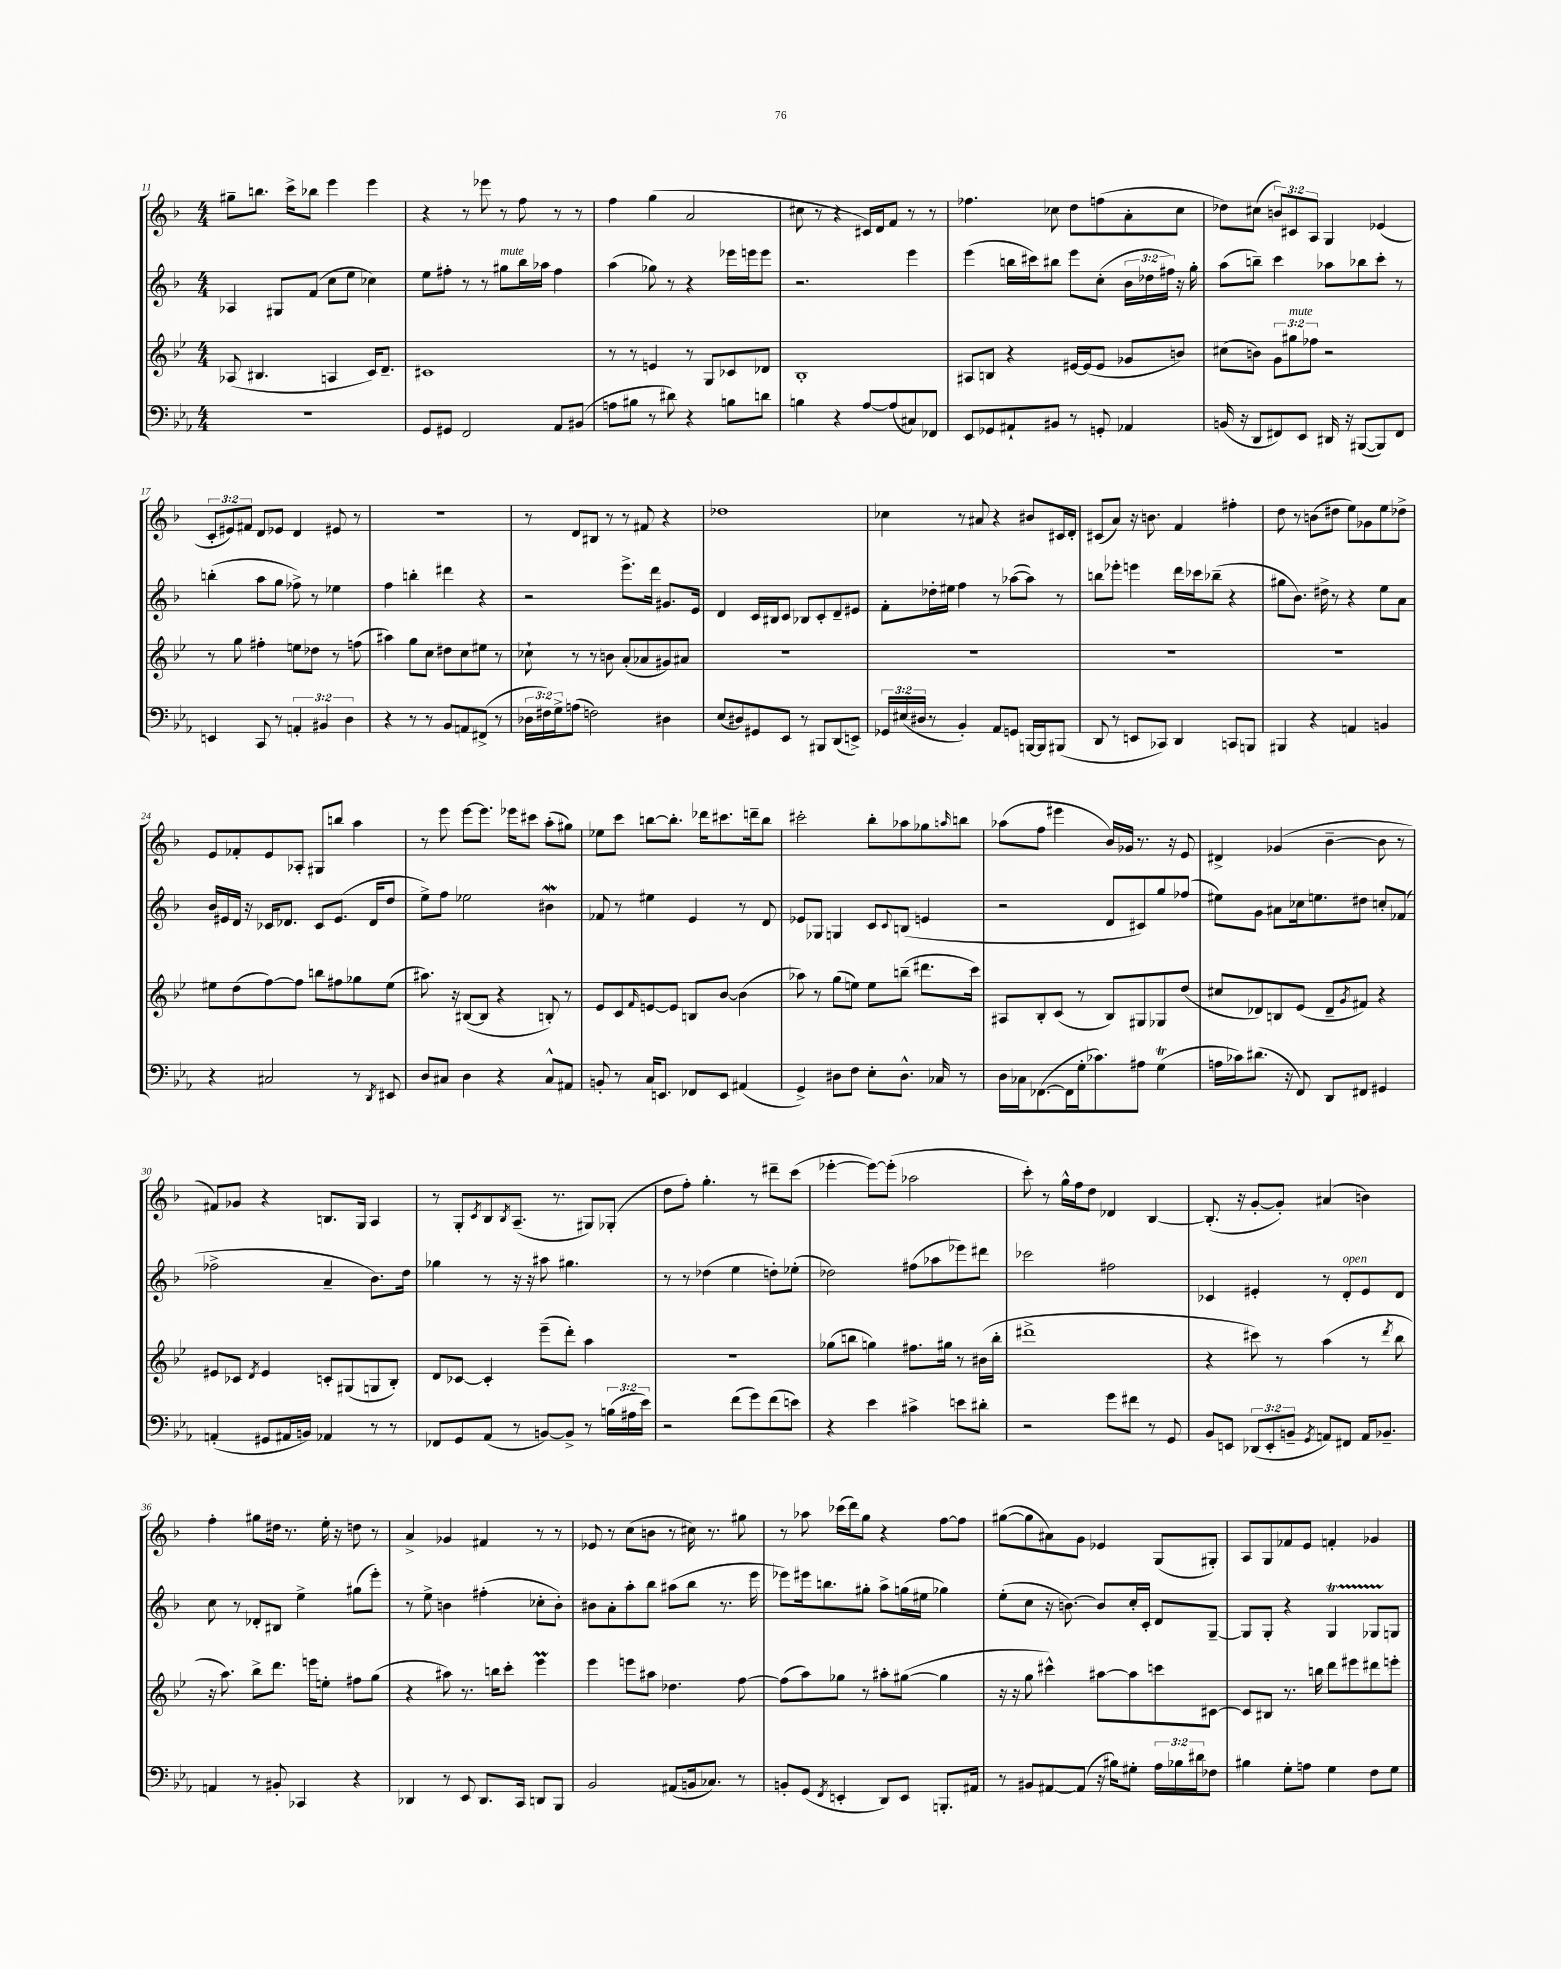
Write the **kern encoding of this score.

**kern	**kern	**kern	**kern
*part4	*part3	*part2	*part1
*staff4	*staff3	*staff2	*staff1
*clefF4	*clefG2	*clefG2	*clefG2
*k[b-e-a-]	*k[b-e-]	*k[b-]	*k[b-]
*M4/4	*M4/4	*M4/4	*M4/4
=11	=11	=11	=11
1r	(8A-X/	4A-X/	8gg#X~\L
.	4.B#X/	.	8.bbn\J
.	.	8G#X/L	.
.	.	.	16ccc^\KL
.	.	(8f/J	8bb-X\J
.	4An/	8cc\L	4eee\
.	.	8ee\J	.
.	16c/KL)	4cc-X\)	4eee\
.	8.d~/J	.	.
=12	=12	=12	=12
8GG/L	1c#X	8ee\L	4r
8GG#X/J	.	8ff#X'\J	.
2FF/	.	8r	8r
.	.	8r	8eee-X\
!	!	!LO:TX:a:i:t=mute	!
.	.	8gg#X\L	8r
.	.	16bb-\L	8ff\
.	.	16aa-X\JJ	.
8AA-/L	.	4ff#\	8r
(8BB#X/J	.	.	8r
=13	=13	=13	=13
8An\L	8r	(4aa\	4ff\
8B#X\J	8r	.	.
8r	4en/	8gg-X\)	(4gg\
8d#X\)	.	8r	.
4r	8r	4r	2a/
.	8G/L	.	.
8Bn\L	8c-X/	16eee-X\LL	.
.	.	16eeen\J	.
8dn\J	8d-X/J	8eee\J	.
=14	=14	=14	=14
4Bn\	1B-'	2.r	8cc#X\
.	.	.	8r
4r	.	.	4r
[8A-/L	.	.	16c#X/LL)
.	.	.	16d/J
(8A-/]	.	.	8f/J
8C#X/)	.	4eee\	8r
8FF-X/J	.	.	8r
=15	=15	=15	=15
8EE-/L	8A#X/L	(4eee\	4.ff-X\
8GG-X/	8Bn/J	.	.
8AA#X`/	4r	16bbn\LL	.
.	.	16ccc#X\J)	.
8BB#X/J	.	8bb#X\J	8cc-X\
8r	[16e#X/LL	8eee\L	8dd\L
.	(16e#/J]	.	.
8GGn'/	8e#/J	(8cc'\J	(8ffn\
4AA-X/	8g-X/L	24b-\LL	8a'\
.	.	24dd-X\	.
.	.	24ff#X\JJ)	.
.	8bn/J)	16r	8cc-\J
.	.	16gg'\	.
=16	=16	=16	=16
(16BBn/	(8cc#X\L	(8aa\L	8dd-X\L)
16r	.	.	.
8DD/L	8bn\J)	8bbn~\J)	(8cc#X\J
8FF#X/)	12g\L	4ccc\	12bn/L)
!	!LO:TX:a:i:t=mute	!	!
.	12gg#X\	.	12c#X/
8EE-/J	.	.	.
.	12ff-X\J	.	12A/J
16DD#X/	2r	8aa-X\L	4G/
16r	.	.	.
([8BBB#X/L	.	8bb-X\	.
8BBB#/])	.	8ccc'\J	(4e-X/
8FF#/J	.	8r	.
!!LO:LB:g=z
=17	=17	=17	=17
4EEn/	8r	(4bbn'\	12c'/L
.	.	.	12e#X/)
.	8gg\	.	.
.	.	.	12f#X/J
8CC/	4ff#X'\	8aa\L	8d/L
8r	.	8gg\J	8e-X/J
6AAn'/	8een\L	8ff-X^\)	4d/
.	8dd-X\J	8r	.
6BB#X/	.	.	.
.	8r	4ee-X\	8e#X/
6D\	.	.	.
.	(8ffn\	.	8r
=18	=18	=18	=18
4r	4aa#X\)	4ff\	1r
8r	8gg\L	4bbn'\	.
8r	8cc\J	.	.
8BB-/L	8dd#X\L	4ddd#X\	.
8AAn/	8cc\	.	.
(8FF#X^/J	8ee#X\J	4r	.
8r	8r	.	.
=19	=19	=19	=19
24D-X\LL	8cc-X`\	2r	8r
24F#X\)	.	.	.
24G^\J	.	.	.
(8An\J	8r	.	8d/L
2Fn\)	8r	.	8B#X/J
.	8bn\	.	8r
.	(8a'/L	8.eee^\L	8r
.	8a-X/	.	8f#X/
.	.	16ddd\Jk	.
4D#X\	8g#X/)	8.g#X/L	4r
.	8a#X/J	.	.
.	.	16e/Jk	.
=20	=20	=20	=20
(8E-/L	1r	4d/	1dd-X
8D#X/)	.	.	.
8GG#X/	.	16c/LL	.
.	.	16B#X/J	.
8EE-/J	.	8c/J	.
8r	.	8B-X/L	.
8BBB#X/L	.	8c'/	.
(8DD/	.	8d~/	.
8EEn^/J)	.	8e#X/J	.
=21	=21	=21	=21
24GG-X/LL	1r	8f'\L	4cc-X\
(24E#X/	.	.	.
24D#X/JJ	.	.	.
8r	.	16dd-X'\L	.
.	.	16ee#X\JJ	.
4BB-'/)	.	4ff\	8r
.	.	.	8a#X/
8AA-/L	.	8r	4r
8GGn/J	.	([8aa-X\L	.
[16BBBn/LL	.	8aa-\J])	8b#X/L
16BBB/J]	.	.	.
(8BBB#X/J	.	8r	16c#X/L
.	.	.	16d'/JJ
=22	=22	=22	=22
8DD/	1r	8bbn\L	(8c#X/L
8r	.	8eee-X'\J	8a/J)
8EEn/L	.	4eeen\	16r
.	.	.	8.bn\
8CC-X/J)	.	.	.
4DD/	.	16ddd\LL	4f/
.	.	16ccc-X\J	.
.	.	(8bb-X~\J	.
8CCn/L	.	4r	4ff#X'\
8BBBn/J	.	.	.
=23	=23	=23	=23
4BBB#X/	1r	8gg#X\L	8dd\
.	.	8.b-\J)	8r
4r	.	.	(8bn\L
.	.	16dd#X^\	.
.	.	8r	8dd#X\J
4AAn/	.	4r	8ee\L)
.	.	.	8g-X\
4BBn/	.	8ee\L	8ee\
.	.	8a\J	8dd-X^\J
!!LO:LB:g=z
=24	=24	=24	=24
4r	8ee#X\L	16b-/LL	8e/L
.	.	16e#X/	.
.	(8dd\	16d/JJ	8f-X'/
.	.	16r	.
2C#X/	[8ff\)	16c-X/KL	8e/
.	.	8.d-X/J	.
.	8ff\J]	.	8A-X'/J
.	8bbn\L	8c-/L	8G#X/L
.	8ff#X\	(8.e#/J	8bbn/J
8r	8gg-X\	.	4aa\
.	.	16d-/KL	.
8qDD/	.	.	.
8EE#X/	(8ee#\J	8dd/J	.
=25	=25	=25	=25
8D/L	8.aa#X\)	8ee^\L)	8r
8C#X/J	.	8ff\J	8eee\
.	16r	.	.
4D\	([8B#X/L	2ee-X\	[8eee\L
.	8B#/J]	.	8.eee\J]
4r	4r	.	.
.	.	.	16eee-X\KL
.	.	.	8ccc#X\J
8C#^^/L	8Bn'/)	4b#XW\	(8aa'\L
8AA#X/J	8r	.	8gg#X\J)
=26	=26	=26	=26
8BBn'/	8e-/L	8f-X/	8ee-X\L
8r	8c/	8r	8ccc\J
.	16qqf/	.	.
16C/KL	[8en/	4ee#X\	[8bbn\L
8.EEn/J	.	.	.
.	8e/J]	.	8.bb'\J]
8FF-X/L	8Bn/L	4e/	.
.	.	.	16ddd-X\KL
8EE/J	[8b-/J	.	8.ccc#X\
(4AA#X/	(4b-\]	8r	.
.	.	.	16dddn~\k
.	.	8d/	8bb\J
=27	=27	=27	=27
4GG^/)	8aa-X\)	8e-X/L	2ccc#X'\
.	8r	8G-X/J	.
8D#X\L	(8gg\L	4Gn/	.
8F\J	8een\J)	.	.
8E-'\L	8ee\L	8c/L	8bb-'\L
.	.	8qqc/	.
8.D#^^\J	(8bbn~\J	(8Bn/J	8aa-X\
.	8.ddd#X\L	4en/	8gg-X\
16C-X/	.	.	.
.	.	.	16qqaan/
8r	.	.	8bbn\J
.	16ccc\Jk)	.	.
=28	=28	=28	=28
16D\LL	8A#X/L	2r	(8aa-X\L
16C-X\J	.	.	.
([8.FF-X\	8B-'/	.	8ff\J
.	(8c/J	.	4eee#X\
16FF-\L]	.	.	.
16G'\J	8r	.	.
8.c-X\)	.	.	.
.	8B-/L)	8d/L	16b-/LL)
.	.	.	16g-X/JJ
8A#X\J	8G#X/	8c#X/)	8.r
(4Gt\	8G-X/	8gg/	.
.	.	.	16r
.	(8dd/J	(8ff-X/J	8e/
=29	=29	=29	=29
16An\LL	8cc#X/L	8ee#X\L)	4d#X^/
16c-X\J)	.	.	.
(8.d#X\J	8d-X/)	8g\J	.
.	8Bn/	8a#X\L	(4g-X/
16r	.	.	.
8FF/)	(8e-/J	16cc-X\k	.
.	.	8.een\	.
8DD/L	8d-~/L	.	[4b-~\
.	8qg/	.	.
8FF#X/J	8f#X/J)	8dd#X\J	.
4GG#X/	4r	8ccn'/L	8b-\]
.	.	(8f-X/J	8r
!!LO:LB:g=z
=30	=30	=30	=30
(4AAn'/	8e#X/L	2ff-X^\	8f#X/L)
.	8c-X/J	.	8g-X/J
.	8qd/	.	.
8GG#X/L	4e#/	.	4r
16AA#X/L	.	.	.
16BBn/JJ)	.	.	.
4AA-X/	8cn'/L	4a~/	8.Bn/L
.	(8G#X/	.	.
.	.	.	16G/Jk
8r	8Gn/	8.b-\L)	4A/
8r	8B-'/J)	.	.
.	.	16dd\Jk	.
=31	=31	=31	=31
8FF-X/L	8d/L	4gg-X\	8r
8GG/	[8c-X/J	.	8G'/L
.	.	.	8qc/
(8AA-/J	4c-'/]	8r	8B-/
.	.	.	8qB-/
8r	.	16r	(8.A~/J
.	.	16r	.
[8BBn/L)	(8eee-~\L	8aa#X\	.
.	.	.	8.r
8BB^/J]	8ddd'\J)	4.gg#X\	.
8r	4aa\	.	8G#X/L)
(24Bn\LL	.	.	(8G-X'/J
24A#X\	.	.	.
24e-\JJ)	.	.	.
=32	=32	=32	=32
2r	1r	8r	8dd\L
.	.	8r	8ff'\J)
.	.	(4dd-X\	4.gg'\
(8f\L	.	4ee\	.
8g\)	.	.	8r
(8f\	.	8ddn'\L)	8ddd#X~\L
8en\J)	.	(8ee-X'\J	(8ccc\J
=33	=33	=33	=33
4r	(8gg-X\L	2dd-X\)	[4eee-X'\
.	8bbn\J	.	.
4e-\	4ggn\)	.	8eee-\L_)
.	.	.	(8eee-'\J]
4c#X^\	8.ff#X\L	(8ff#X\L	2aa-X\
.	.	8aa-X\	.
.	16gg#X\Jk	.	.
8en\L	8r	8eee-X\)	.
8d#X'\J	(16b#X\LL	8ddd#X\J	.
.	16bb'\JJ	.	.
=34	=34	=34	=34
2r	1ddd#X^	2ccc-X\	8ccc'\)
.	.	.	8r
.	.	.	16gg^^\LL
.	.	.	16ff\J
.	.	.	8dd\J
8g\L	.	2ff#X\	4d-X/
8f#X\J	.	.	.
8r	.	.	[4B-/
8GG/	.	.	.
=35	=35	=35	=35
8BB-/L	4r	4c-X/	(8.B-'/]
8EEn/J	.	.	.
.	.	.	16r
(12DD-X/L	8ccc#X\)	4e#X'/	[8g'/L
12EE'/	.	.	.
.	8r	.	8g'/J])
12BBn~/J	.	.	.
8qGG/	.	.	.
8AAn/L)	(4aa\	8r	(4a#X/
!	!	!LO:TX:a:i:t=open	!
8FF#X/J	.	8d'/L	.
16AA/KL	8r	8e#/	4bn\)
8.BB-X~/J	.	.	.
.	8qddd/	.	.
.	8bb-\	8d/J	.
!!LO:LB:g=z
=36	=36	=36	=36
4AAn/	16r	8cc\	4ff'\
.	8.aa\)	.	.
.	.	8r	.
8r	8bb-^\L	8d-X'/L	8gg#X\L
8BB#X'/	8.ddd\J	8B#X/J	16dd#X\Jk
.	.	.	8.r
4CC-X/	.	4ee^\	.
.	16eeen\KL	.	.
.	8een'\J	.	16ee'\
.	.	.	16r
4r	8ff#X\L	(8gg#X\L	8ddn\
.	(8gg\J	8eee'\J)	8r
=37	=37	=37	=37
4DD-X/	4r	8r	4a^/
.	.	8ee^\	.
8r	8aa#X\)	4bn\	4g-X/
8EE-/	8.r	.	.
8.DD-/L	.	(4ff#X'\	4f#X/
.	16bbn\KL	.	.
.	8ccc'\J	.	.
16CC/Jk	.	.	.
8DDn/L	4eee-M\	8cc-X'\L	8r
8BBB-/J	.	8b'\J)	8r
=38	=38	=38	=38
2BB-/	4eee-\	8b#X\L	8e-X/
.	.	8a'\	8r
.	8eeen\L	8aa'\	(8cc\L
.	8aa#X\J	8bb-\J	8bn\J
(8AA#X/L	4.dd-X\	(8aa#X\L	8r
16BBn/k	.	8bb-\J	16cc#X\)
8.C-X/J)	.	.	8.r
.	.	8.r	.
8r	[8ff\	.	8gg#X\
.	.	16eee\	.
=39	=39	=39	=39
8BBn'/L	(8ff\L]	8eee-X\L)	8r
(8GG/J	8aa\)	16eee#X\k	8aa-X\
.	.	8.bbn\	.
8qFF/	.	.	.
4EEn'/	8gg-X\J	.	(16ccc-X\LL
.	.	.	16ddd\J)
.	8r	8gg#X'\J	8gg\J
8DD/L)	8aa#X'\L	8aa^\L	4r
8EE/J	([8gg#X\J	(16ggn\L	.
.	.	16ee#X\JJ	.
8.BBBn'/L	4gg#\]	4gg-X\)	[8ff\L
.	.	.	8ff\J]
16AA#X/Jk	.	.	.
=40	=40	=40	=40
8r	16r	(8ee'\L	([8gg#X\L
.	16r	.	.
8BB#X/L	8gg\	8cc\J	8gg#\]
[8AA#X/	4ccc#X^^\)	16r	8a#X\)
.	.	[8.bn\)	.
(8AA#/J]	.	.	8g\J
16r	[8aa#X\L	8b/L]	4e-X/
16B#X\KL)	.	.	.
8G#X'\J	8aa#\]	16cc'/L	.
.	.	16c'/JJ	.
24A-\LL	8cccn\	8d/L	(8G/L
24B-X\	.	.	.
24d#X\J	.	.	.
8F-X\J	[8c#X\J	[8G~/J	8G#X'/J)
=41	=41	=41	=41
4B#X\	8c#/L]	8G/L]	8A/L
.	8B#X/J	8G'/J	8G/
8G'\L	8.r	4r	8f-X/
8An\J	.	.	8e/J
.	16bbn\	.	.
4G\	8ddd\L	4GT/	4fn'/
.	8eee#X\	.	.
8F\L	8ddd#X\	8G-XTTT/L	4g-X/
8G\J	8eeen'\J	8Gn/J	.
==	==	==	==
*-	*-	*-	*-
